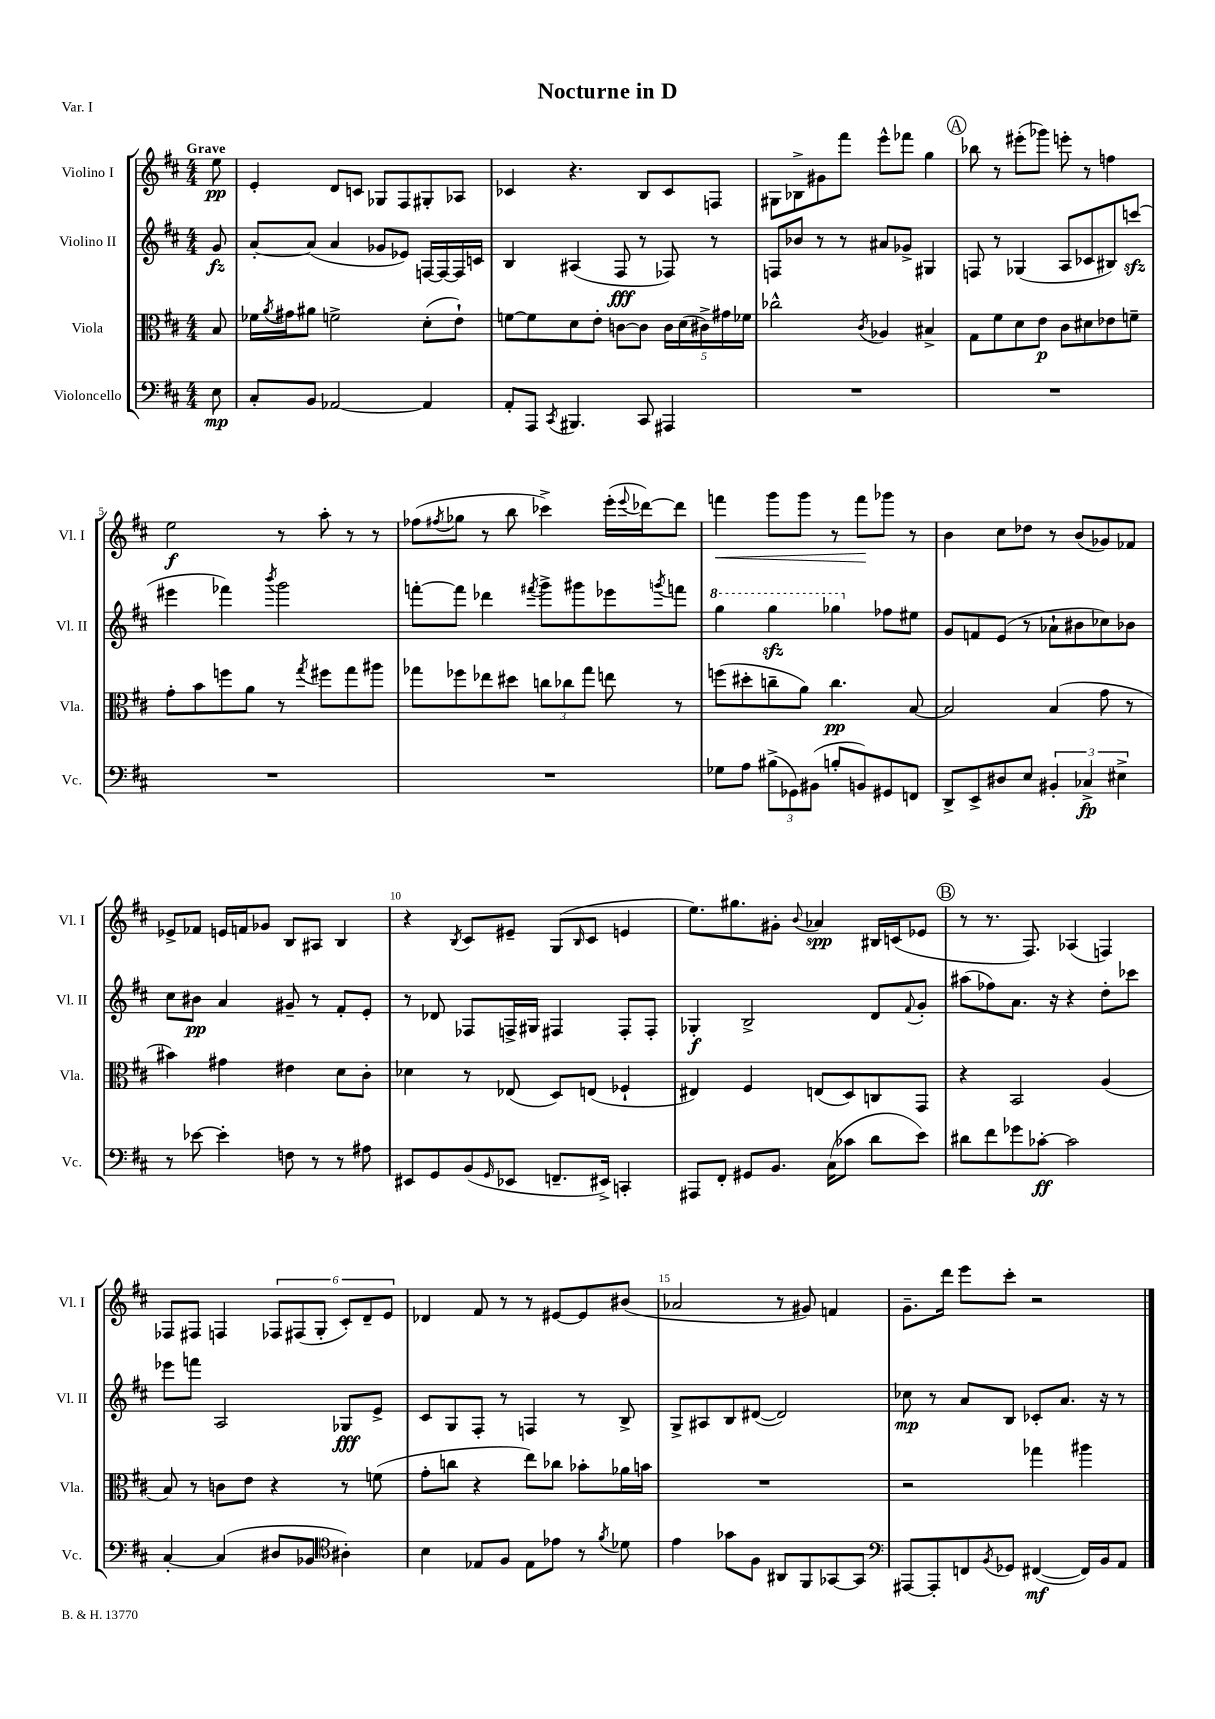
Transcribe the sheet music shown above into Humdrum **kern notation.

**kern	**dynam	**kern	**dynam	**kern	**dynam	**kern	**dynam
*part4	*part4	*part3	*part3	*part2	*part2	*part1	*part1
*staff4	*staff4	*staff3	*staff3	*staff2	*staff2	*staff1	*staff1
*I"Violoncello	*	*I"Viola	*	*I"Violino II	*	*I"Violino I	*
*I'Vc.	*	*I'Vla.	*	*I'Vl. II	*	*I'Vl. I	*
*clefF4	*	*clefC3	*	*clefG2	*	*clefG2	*
*k[f#c#]	*	*k[f#c#]	*	*k[f#c#]	*	*k[f#c#]	*
*M4/4	*	*M4/4	*	*M4/4	*	*M4/4	*
=	=	=	=	=	=	=	=
!	!	!	!	!	!	!LO:TX:a:B:t=Grave	!
8E\	mp	8B/	.	8g/	fz	8ee\	pp
=1	=1	=1	=1	=1	=1	=1	=1
8C#'/L	.	16f-X\LL	.	[8a'/L	.	4e'/	.
.	.	8qa/	.	.	.	.	.
.	.	16g#X\J	.	.	.	.	.
8BB/J	.	8a#X\J	.	(8a/J]	.	.	.
[2AA-X/	.	2fn^\	.	4a/	.	8d/L	.
.	.	.	.	.	.	8cn/J	.
.	.	.	.	8g-X/L	.	8G-X/L	.
.	.	.	.	8e-X/J)	.	8F#/	.
4AA-/]	.	(8d'\L	.	[16Fn/LL	.	8G#X'/	.
.	.	.	.	16F/_	.	.	.
.	.	8e`\J)	.	16F/]	.	8A-X/J	.
.	.	.	.	16cn/JJ	.	.	.
=2	=2	=2	=2	=2	=2	=2	=2
8AA'/L	.	[8fn\L	.	4B/	.	4c-X/	.
8AAA/J	.	8f\]	.	.	.	.	.
8qCC#/	.	.	.	.	.	.	.
4.BBB#X/	.	8d\	.	(4A#X/	.	4.r	.
.	.	8e'\J	.	.	.	.	.
.	.	[8cn\L	.	8F#/	fff	.	.
8CC#/	.	8c\J]	.	8r	.	8B/L	.
4AAA#X/	.	20c\LL	.	8F-X/)	.	8c-/	.
.	.	(20d\	.	.	.	.	.
.	.	20c#X^\)	.	.	.	.	.
.	.	.	.	8r	.	8Fn/J	.
.	.	20g#X\	.	.	.	.	.
.	.	20f-X\JJ	.	.	.	.	.
=3	=3	=3	=3	=3	=3	=3	=3
1r	.	2cc-X^^\	.	8Fn/L	.	8G#X\L	.
.	.	.	.	8b-X/J	.	8B-X^\	.
.	.	.	.	8r	.	8g#X\	.
.	.	.	.	8r	.	8fff#\J	.
.	.	8qc#/	.	.	.	.	.
.	.	4A-X/	.	8a#X/L	.	8eee^^\L	.
.	.	.	.	8g-X^/J	.	8fff-X\J	.
.	.	4B#X^/	.	4G#X/	.	4gg\	.
!!LO:REH:place=s1:t=A
=4	=4	=4	=4	=4	=4	=4	=4
1r	.	8G\L	.	8Fn/	.	8bb-X\	.
.	.	8f#\	.	8r	.	8r	.
.	.	8d\	.	(4G-X/	.	(8eee#X'\L	.
.	.	8e\J	p	.	.	8ggg-X\J)	.
.	.	8c#\L	.	8A/L	.	8eeen'\	.
.	.	8d#X\	.	8c-X/	.	8r	.
.	.	8e-X\	.	8B#X/)	.	4ffn\	.
.	.	8fn~\J	.	(8cccnzz/J	.	.	.
!!LO:LB:g=z
=5	=5	=5	=5	=5	=5	=5	=5
1r	.	8g'\L	.	4eee#X\	.	2ee\	f
.	.	8b\	.	.	.	.	.
.	.	8ffn\	.	4fff-X\)	.	.	.
.	.	8a\J	.	.	.	.	.
.	.	.	.	8qbbb/	.	.	.
.	.	8r	.	2ggg\	.	8r	.
.	.	8qgg/	.	.	.	.	.
.	.	8ff#X\L	.	.	.	8aa'\	.
.	.	8gg\	.	.	.	8r	.
.	.	8aa#X\J	.	.	.	8r	.
=6	=6	=6	=6	=6	=6	=6	=6
1r	.	8gg-X\L	.	[8fffn'\L	.	(8ff-X\L	.
.	.	.	.	.	.	8qff#X/	.
.	.	8ff-X\	.	8fff\J]	.	8gg-X\J	.
.	.	8ee-X\	.	4ddd-X\	.	8r	.
.	.	8dd#X\J	.	.	.	8bb\	.
.	.	.	.	8qfff#X/	.	.	.
.	.	12ccn\L	.	8ggg^\L	.	4ccc-X^\)	.
.	.	12cc-X\	.	.	.	.	.
.	.	.	.	8ggg#X\	.	.	.
.	.	12gg-\J	.	.	.	.	.
.	.	8een\	.	8eee-X\	.	(16eee'\LL	.
.	.	.	.	.	.	8qqeee/	.
.	.	.	.	.	.	[16ddd-X\J)	.
.	.	.	.	8qgggn/	.	.	.
.	.	8r	.	8fffn\J	.	8ddd-\J]	.
=7	=7	=7	=7	=7	=7	=7	=7
*	*	*	*	*8va	*	*	*
!	!	!	!	!	!	!	!LO:HP:b
8G-X\L	.	(8ffn\L	.	4ggg\	.	4fffn\	<
8A\J	.	8dd#X'\	.	.	.	.	.
(12B#X^\L	.	8ccn~\	.	4gggzz\	.	8ggg\L	.
12GG-X\)	.	.	.	.	.	.	.
.	.	8a\J)	.	.	.	8ggg\J	.
(12BB#X\J	.	.	.	.	.	.	.
8Bn'/L	.	4.cc\	pp	4ggg-X\	.	8r	.
8BBn/)	.	.	.	.	.	8fff\L	.
*	*	*	*	*X8va	*	*	*
8GG#X/	.	.	.	8ff-X\L	.	8ggg-X\J	[
8FFn/J	.	[8B/	.	8ee#X\J	.	8r	.
=8	=8	=8	=8	=8	=8	=8	=8
8DD^/L	.	2B/]	.	8g/L	.	4b\	.
8EE^/	.	.	.	8fn/	.	.	.
8D#X/	.	.	.	(8e/J	.	8cc#\L	.
8E/J	.	.	.	8r	.	8dd-X\J	.
6BB#X'/	.	(4B/	.	8a-X`\L	.	8r	.
.	.	.	.	8b#X\	.	(8b/L	.
6C-X^/	fp	.	.	.	.	.	.
.	.	8g\	.	8cc-X\)	.	8g-X/)	.
6E#X^\	.	.	.	.	.	.	.
.	.	8r	.	8b-X\J	.	8f-X/J	.
!!LO:LB:g=z
=9	=9	=9	=9	=9	=9	=9	=9
8r	.	4b#X\)	.	8cc#\L	.	8e-X^/L	.
[8e-X\	.	.	.	8b#X\J	pp	8f-X/J	.
4e-'\]	.	4g#X\	.	4a/	.	16en/LL	.
.	.	.	.	.	.	16fn/J	.
.	.	.	.	.	.	8g-X/J	.
8Fn\	.	4e#X\	.	8g#X~/	.	8B/L	.
8r	.	.	.	8r	.	8A#X/J	.
8r	.	8d\L	.	8f#'/L	.	4B/	.
8A#X\	.	8c#'\J	.	8e'/J	.	.	.
=10	=10	=10	=10	=10	=10	=10	=10
8EE#X/L	.	4d-X\	.	8r	.	4r	.
8GG/	.	.	.	8d-X/	.	.	.
.	.	.	.	.	.	8qB/	.
(8BB/	.	8r	.	8F-X/L	.	8c#/L	.
16qqGG/	.	.	.	.	.	.	.
8EE-X/J	.	(8E-X/	.	16Fn^/L	.	8e#X~/J	.
.	.	.	.	16G#X/JJ	.	.	.
8.FFn~/L	.	8D/L)	.	4F#X/	.	(8G/L	.
.	.	.	.	.	.	16qqB/	.
.	.	(8En/J	.	.	.	8c#/J	.
16EE#X^/Jk)	.	.	.	.	.	.	.
4CCn'/	.	4F-X`/	.	8F#'/L	.	4en/	.
.	.	.	.	8F#'/J	.	.	.
=11	=11	=11	=11	=11	=11	=11	=11
8AAA#X/L	.	4E#X/)	.	4G-X'/	f	8.ee\L)	.
8FF#'/J	.	.	.	.	.	.	.
.	.	.	.	.	.	8.gg#X\	.
8GG#X/L	.	4F#/	.	2B^/	.	.	.
8.BB/J	.	.	.	.	.	8g#X'\J	.
.	.	.	.	.	.	8qqb/	.
.	.	(8En/L	.	.	.	4a-X/	spp
(16C#\KL	.	.	.	.	.	.	.
8c-X\J	.	8D/)	.	.	.	.	.
8d\L	.	8Cn/	.	8d/L	.	16B#X/LL	.
.	.	.	.	.	.	(16cn/J	.
.	.	.	.	8qqf#/	.	.	.
8e\J)	.	8GG/J	.	8g'/J	.	8e-X/J	.
!!LO:REH:place=s1:t=B
=12	=12	=12	=12	=12	=12	=12	=12
8d#X\L	.	4r	.	(8aa#X\L	.	8r	.
8f#\	.	.	.	8ff-X\)	.	8.r	.
8g-X\	.	2BB/	.	8.a\J	.	.	.
.	.	.	.	.	.	8.F#/)	.
[8c-X'\J	ff	.	.	.	.	.	.
.	.	.	.	16r	.	.	.
2c-\]	.	.	.	4r	.	(4A-X/	.
.	.	(4A/	.	8dd'\L	.	4Fn/)	.
.	.	.	.	8ccc-X\J	.	.	.
!!LO:LB:g=z
=13	=13	=13	=13	=13	=13	=13	=13
[4C#'/	.	8B/)	.	8eee-X\L	.	8F-X/L	.
.	.	8r	.	8fffn\J	.	8F#X/J	.
(4C#/]	.	8cn\L	.	2A/	.	4Fn/	.
.	.	8e\J	.	.	.	.	.
8D#X/L	.	4r	.	.	.	12F-X/L	.
.	.	.	.	.	.	(12F#X/	.
8BB-X/J	.	.	.	.	.	.	.
.	.	.	.	.	.	12G'/J	.
*clefC4	*	*	*	*	*	*	*
4A#X'\)	.	8r	.	8G-X/L	fff	12c#'/L)	.
.	.	.	.	.	.	12d~/	.
.	.	(8fn\	.	8e^/J	.	.	.
.	.	.	.	.	.	12e/J	.
=14	=14	=14	=14	=14	=14	=14	=14
4B\	.	8g'\L	.	8c#/L	.	4d-X/	.
.	.	8ccn\J	.	8G/	.	.	.
8E-X/L	.	4r	.	8F#'/J	.	8f#/	.
8F#/J	.	.	.	8r	.	8r	.
8E-\L	.	8ee\L)	.	4Fn/	.	8r	.
8e-X\J	.	8cc-X\J	.	.	.	[8e#X/L	.
8r	.	8b-X'\L	.	8r	.	8e#/]	.
8qf#/	.	.	.	.	.	.	.
8d-X\	.	16a-X\L	.	8B^/	.	(8b#X/J	.
.	.	16bn\JJ	.	.	.	.	.
=15	=15	=15	=15	=15	=15	=15	=15
4e\	.	1r	.	8G^/L	.	2a-X/	.
.	.	.	.	8A#X/	.	.	.
8g-X\L	.	.	.	8B/	.	.	.
8F#\J	.	.	.	([8d#X/J	.	.	.
8AA#X/L	.	.	.	2d#/])	.	8r	.
8FF#/	.	.	.	.	.	8g#X/)	.
[8GG-X/	.	.	.	.	.	4fn/	.
8GG-/J]	.	.	.	.	.	.	.
=16	=16	=16	=16	=16	=16	=16	=16
*clefF4	*	*	*	*	*	*	*
[8AAA#X/L	.	2r	.	8cc-X\	mp	8.g~\L	.
8AAA#'/]	.	.	.	8r	.	.	.
.	.	.	.	.	.	16ddd\Jk	.
8FFn/	.	.	.	8a/L	.	8eee\L	.
8qBB/	.	.	.	.	.	.	.
8GG-X/J	.	.	.	8B/J	.	8ccc#'\J	.
([4FF#X/	mf	4gg-X\	.	8c-X'/L	.	2r	.
.	.	.	.	8.a/J	.	.	.
16FF#/LL])	.	4aa#X\	.	.	.	.	.
16BB/J	.	.	.	16r	.	.	.
8AA/J	.	.	.	8r	.	.	.
==	==	==	==	==	==	==	==
*-	*-	*-	*-	*-	*-	*-	*-
